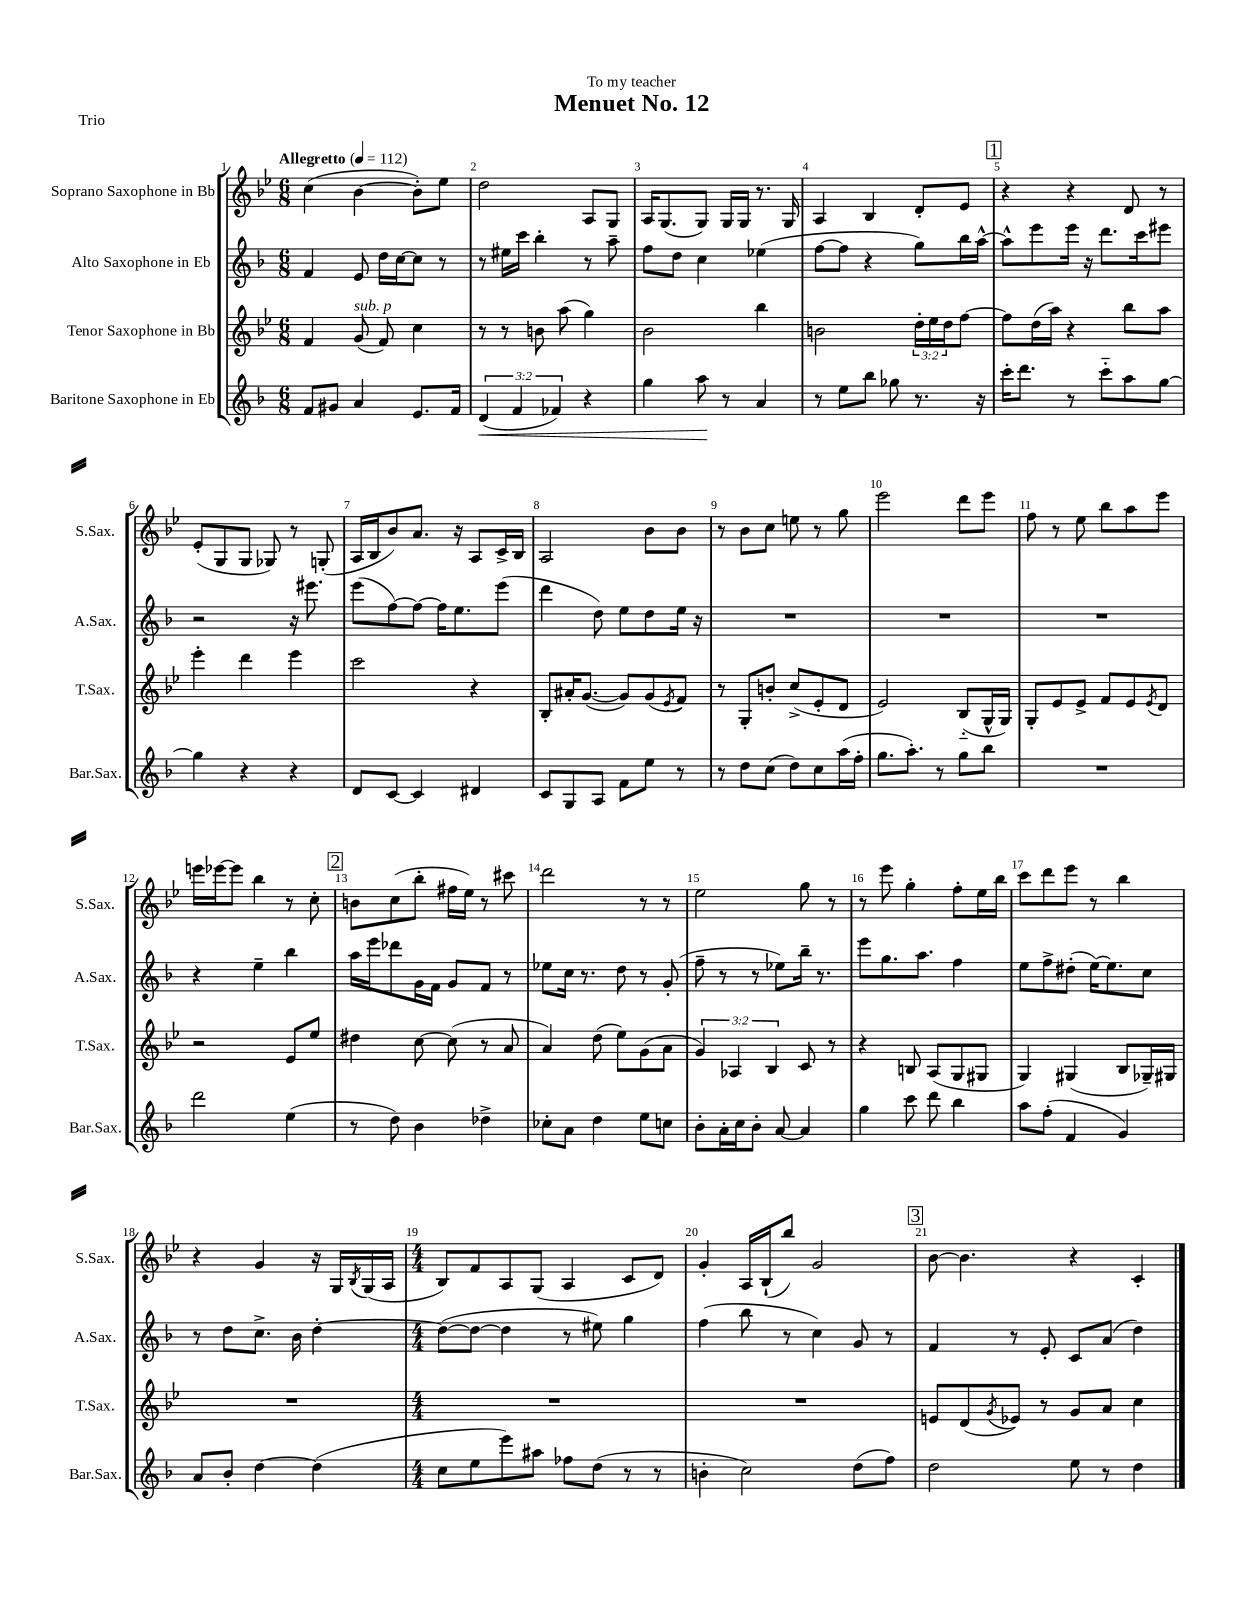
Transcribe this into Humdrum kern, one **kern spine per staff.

**kern	**kern	**kern	**kern
*staff4	*staff3	*staff2	*staff1
*clefG2	*clefG2	*clefG2	*clefG2
*k[b-]	*k[b-e-]	*k[b-]	*k[b-e-]
*M6/8	*M6/8	*M6/8	*M6/8
*MM112	*MM112	*MM112	*MM112
8f/L	4f/	4f/	(4cc\
8g#/J	.	.	.
4a/	(8g/	8e/	[4b-\
.	8f/)	16dd\LL	.
.	.	[16cc\J	.
8.e/L	4cc\	8cc\]J	8b-'\]L)
.	.	8r	8ee-\J
16f/Jk	.	.	.
=	=	=	=
(6d/	8r	8r	2dd\
.	8r	16ee#\LL	.
6f/	.	.	.
.	.	16ccc\JJ	.
.	8b\	4bb-'\	.
6f-/)	.	.	.
.	(8aa\	.	.
4r	4gg\)	8r	8A/L
.	.	8aa~\	8G/J
=	=	=	=
4gg\	2b-\	8ff\L	16A/LK
.	.	.	(8.G/
.	.	8dd\J	.
8aa\	.	4cc\	8G/J)
8r	.	.	16G/LL
.	.	.	16G/JJ
4a/	4bb-\	(4ee-\	8.r
.	.	.	16G/
=	=	=	=
8r	2b\	[8ff\L	4A/
8ee\L	.	8ff\]J	.
8bb-\J	.	4r	4B-/
8gg-\	.	.	.
8.r	24dd'\LL	8gg\L)	8d'/L
.	24ee-\	.	.
.	24dd\J	.	.
.	[8ff\J	16bb-\L	8e-/J
16r	.	[16aa^^\JJ	.
=	=	=	=
16ccc'\LK	8ff\]L	8aa^^\]L	4r
8.ddd\J	.	.	.
.	(16dd\L	8eee\	.
.	16aa\JJ)	.	.
8r	4r	16eee\Jk	4r
.	.	16r	.
8ccc'~\L	.	8.ddd\L	.
8aa\	8bb-\L	.	8d/
.	.	16ccc\k	.
[8gg\J	8aa\J	8eee#\J	8r
=	=	=	=
4gg\]	4eee-'\	2r	(8e-'/L
.	.	.	8G/
4r	4ddd\	.	8G/J
.	.	.	8G-/)
4r	4eee-\	16r	8r
.	.	8.eee#\	.
.	.	.	(8G'/
=	=	=	=
8d/L	2ccc\	(8eee\L	16A/LL
.	.	.	16B-/J
[8c/J	.	[8ff\)	8b-/)
4c/]	.	8ff\_J	8.a/J
.	.	16ff\]LK	.
.	.	8.ee\	16r
4d#/	4r	.	8A/L
.	.	(8eee\J	16c^/L
.	.	.	16B-/JJ
=	=	=	=
8c/L	8B-'/L	4ddd\	2A/
8G/	16a#'/K	.	.
.	([8.g/J	.	.
8A/J	.	8dd\)	.
8f\L	8g/]L)	8ee\L	.
8ee\J	(8g/	8dd\	8b-\L
.	8qe-/	.	.
8r	8f/J)	16ee\Jk	8b-\J
.	.	16r	.
=	=	=	=
8r	8r	2.r	8r
8dd\L	8G'/L	.	8b-\L
(8cc\J	8b'/J	.	8cc\J
8dd\L)	(8cc^/L	.	8ee\
8cc\	8e-'/	.	8r
(16aa\L	8d/J	.	8gg\
16ff'\JJ	.	.	.
=	=	=	=
8.gg\L	2e-/)	2.r	2eee-\
8.aa'\J)	.	.	.
8r	.	.	.
8gg\L	(8B-'~/L	.	8ddd\L
8bb-\J	16G^^/L	.	8eee-\J
.	16G/JJ)	.	.
=	=	=	=
2.r	8G'/L	2.r	8ff\
.	8e-/	.	8r
.	8e-^/J	.	8ee-\
.	8f/L	.	8bb-\L
.	8e-/	.	8aa\
.	8qe-/	.	.
.	8d/J	.	8eee-\J
=	=	=	=
2ddd\	2r	4r	16eee\LL
.	.	.	[16eee-\J
.	.	.	8eee-\]J
.	.	4ee~\	4bb-\
(4ee\	8e-/L	4bb-\	8r
.	8ee-/J	.	8cc'\
=	=	=	=
8r	4dd#\	16aa\LL	8b\L
.	.	16eee\J	.
8dd\)	.	8ddd-\	(8cc\
4b-\	[8cc\	16g\L	8bb-'\J
.	.	16f\JJ	.
.	(8cc\]	8g/L	16ff#\LL
.	.	.	16ee-\JJ)
4dd-^\	8r	8f/J	8r
.	8a/	8r	8ccc#\
=	=	=	=
8cc-'\L	4a/)	8ee-\L	2ddd\
8a\J	.	16cc\Jk	.
.	.	8.r	.
4dd\	(8dd\	.	.
.	8ee-\L)	8dd\	.
8ee\L	(8g\	8r	8r
8cc\J	8a\J	(8g'/	8r
=	=	=	=
8b-'\L	6g/)	8ff~\	2ee-\
16a'\L	.	8r	.
.	6A-/	.	.
16cc\J	.	.	.
8b-'\J	.	8r	.
.	6B-/	.	.
[8a/	.	8ee-\L)	.
4a/]	8c/	16bb-~\Jk	8gg\
.	.	8.r	.
.	8r	.	8r
=	=	=	=
4gg\	4r	8eee\L	8r
.	.	8.gg\	8eee-\
8ccc\	8B/	.	4gg'\
.	.	8.aa\J	.
8ddd\	(8A/L	.	.
4bb-\	8G/	4ff\	8ff'\L
.	8G#/J	.	16ee-\L
.	.	.	16bb-\JJ
=	=	=	=
8aa\L	4G/)	8ee\L	8ccc\L
(8ff'\J	.	8ff^\	8ddd\
4f/	(4G#/	(8dd#'\J	8eee-\J
.	.	[16ee\LK)	8r
.	.	8.ee\]	.
4g/)	8B-/L	.	4bb-\
.	16G-~/L)	8cc\J	.
.	16G#/JJ	.	.
=	=	=	=
8a/L	2.r	8r	4r
8b-'/J	.	8dd\L	.
[4dd\	.	8.cc^\J	4g/
.	.	16b-\	.
(4dd\]	.	[4dd'\	16r
.	.	.	16G/LL
.	.	.	8qB-/
.	.	.	(16G/
.	.	.	16A/JJ
=	=	=	=
*M4/4	*M4/4	*M4/4	*M4/4
8cc\L	1r	(8dd\_L	8B-/L)
8ee\	.	8dd\_J	8f/
8eee\)	.	4dd\]	8A/
8aa#\J	.	.	(8G/J
8ff-\L	.	8r	4A/
(8dd\J	.	8ee#\)	.
8r	.	4gg\	8c/L
8r	.	.	8d/J)
=	=	=	=
4b'\	1r	(4ff\	4g'/
2cc\)	.	8bb-\	16A/LL
.	.	.	(16B-`/J
.	.	8r	8bb-/J)
.	.	4cc\)	2g/
(8dd\L	.	8g/	.
8ff\J)	.	8r	.
=	=	=	=
2dd\	8e/L	4f/	[8b-\
.	(8d/	.	4.b-\]
.	8qg/	.	.
.	8e-/J)	8r	.
.	8r	8e'/	.
8ee\	8g/L	8c/L	4r
8r	8a/J	(8a/J	.
4dd\	4cc\	4dd\)	4c'/
==	==	==	==
*-	*-	*-	*-
